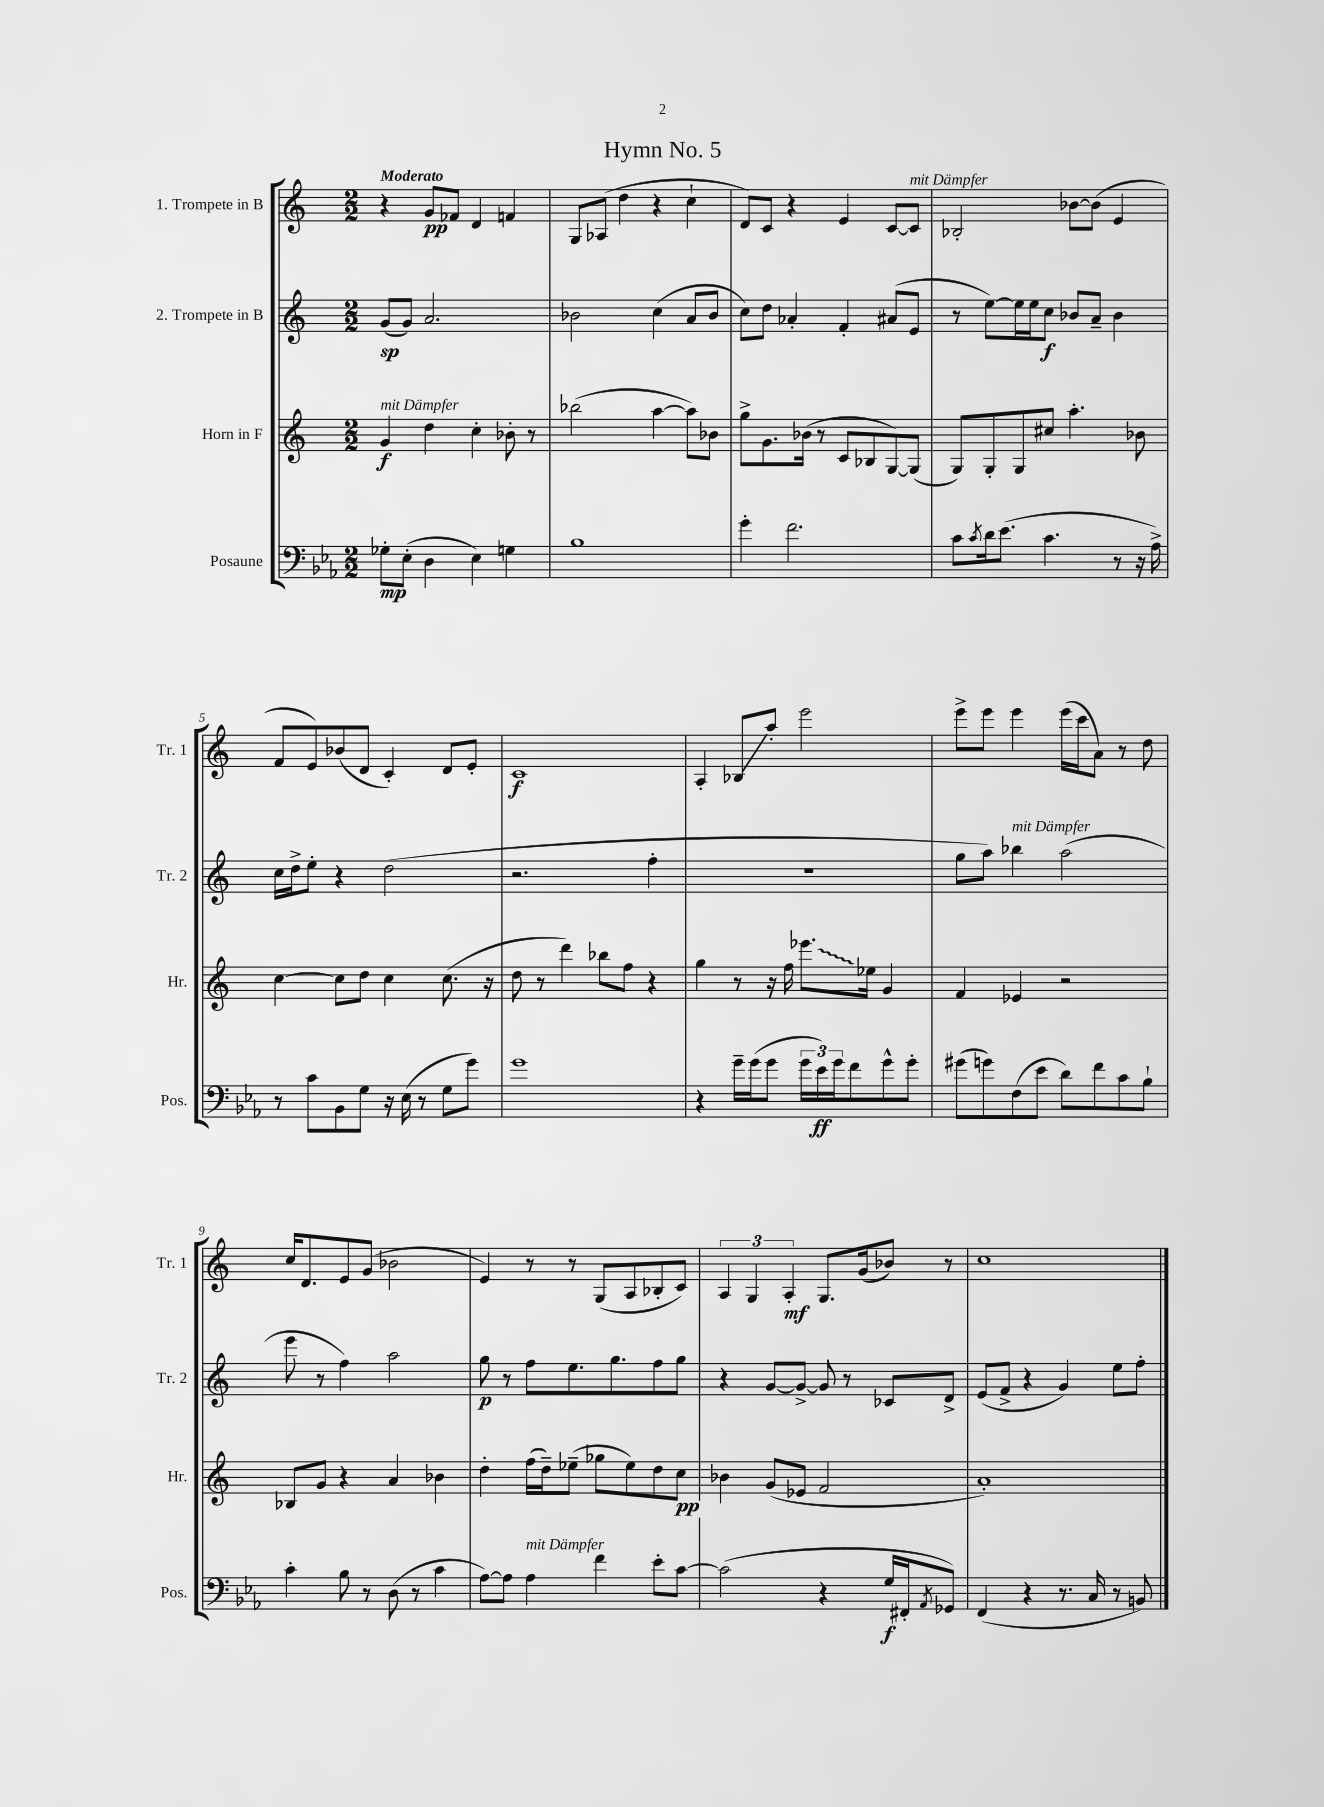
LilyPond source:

\header { title = "Hymn No. 5" }
<<
\new StaffGroup <<
\new Staff = "s0" \with { instrumentName = "1. Trompete in B" shortInstrumentName = "Tr. 1" } {
    \clef treble \key c \major \numericTimeSignature \time 2/2 \tempo "Moderato"
    r4 g'8\pp fes'8 d'4 f'4 |
    g8 aes8( d''4 r4 c''4-! |
    d'8) c'8 r4 e'4 c'8~ c'8^\markup { \italic "mit Dämpfer" } |
    bes2-. bes'8~ bes'8( e'4 |
    f'8 e'8) bes'8( d'8 c'4-.) d'8 e'8-. |
    c'1\f |
    a4-. bes8\glissando a''8-. e'''2 |
    e'''8-> e'''8 e'''4 e'''16( c'''16 a'8) r8 d''8 |
    c''16 d'8. e'8 g'8( bes'2 |
    e'4) r8 r8 g8( a8 bes8-. c'8) |
    \tuplet 3/2 { a4 g4 a4-.\mf } g8. g'16( bes'8) r8 |
    c''1 \bar "|." |
}
\new Staff = "s1" \with { instrumentName = "2. Trompete in B" shortInstrumentName = "Tr. 2" } {
    \clef treble \key c \major \numericTimeSignature \time 2/2
    g'8\sp( g'8) a'2. |
    bes'2 c''4( a'8 bes'8 |
    c''8) d''8 aes'4-. f'4-. ais'8( e'8 |
    r8 e''8~) e''16 e''16 c''8\f bes'8 a'8-- bes'4 |
    c''16 d''16-> e''8-. r4 d''2( |
    r2. f''4-. |
    R1 |
    g''8 a''8) bes''4^\markup { \italic "mit Dämpfer" } a''2( |
    e'''8 r8 f''4) a''2 |
    g''8\p r8 f''8 e''8. g''8. f''8 g''8 |
    r4 g'8~ g'8~-> g'8 r8 ces'8 d'8-> |
    e'8( f'8-> r4 g'4) e''8 f''8-. \bar "|." |
}
\new Staff = "s2" \with { instrumentName = "Horn in F" shortInstrumentName = "Hr." } {
    \clef treble \key c \major \numericTimeSignature \time 2/2
    g'4\f^\markup { \italic "mit Dämpfer" } d''4 c''4-. bes'8-. r8 |
    bes''2( a''4~ a''8) bes'8 |
    g''8-> g'8. bes'16( r8 c'8 bes8 g8~) g8( |
    g8) g8-. g8 cis''8 a''4.-. bes'8 |
    c''4~ c''8 d''8 c''4 c''8.( r16 |
    d''8 r8 d'''4) bes''8 f''8 r4 |
    g''4 r8 r16 f''16 \once \override Glissando.style = #'zigzag ees'''8.\glissando ees''16 g'4 |
    f'4 ees'4 r2 |
    bes8 g'8 r4 a'4 bes'4 |
    d''4-. f''16( d''16--) ees''8--( ges''8 ees''8) d''8 c''8\pp |
    bes'4 g'8( ees'8 f'2 |
    a'1-.) \bar "|." |
}
\new Staff = "s3" \with { instrumentName = "Posaune" shortInstrumentName = "Pos." } {
    \clef bass \key ees \major \numericTimeSignature \time 2/2
    ges8-.\mp ees8-.( d4 ees4) g4 |
    bes1 |
    g'4-. f'2. |
    c'8 \acciaccatura { c'8 } d'16 ees'8.( c'4. r8 r16 aes16->) |
    r8 c'8 bes,8 g8 r16 ees16( r8 g8 g'8) |
    g'1 |
    r4 g'16-- g'16( g'8 \tuplet 3/2 { g'16 ees'16\ff) g'16 } f'8 g'8-^ g'8-. |
    gis'8( g'8) f8( ees'8 d'8) f'8 c'8 bes8-! |
    c'4-. bes8 r8 d8( r8 c'4 |
    aes8~) aes8 aes4^\markup { \italic "mit Dämpfer" } f'4 ees'8-. c'8~ |
    c'2( r4 g16\f fis,16-. \acciaccatura { aes,8 } ges,8) |
    f,4( r4 r8. c16 r8 b,8) \bar "|." |
}
>>
>>
